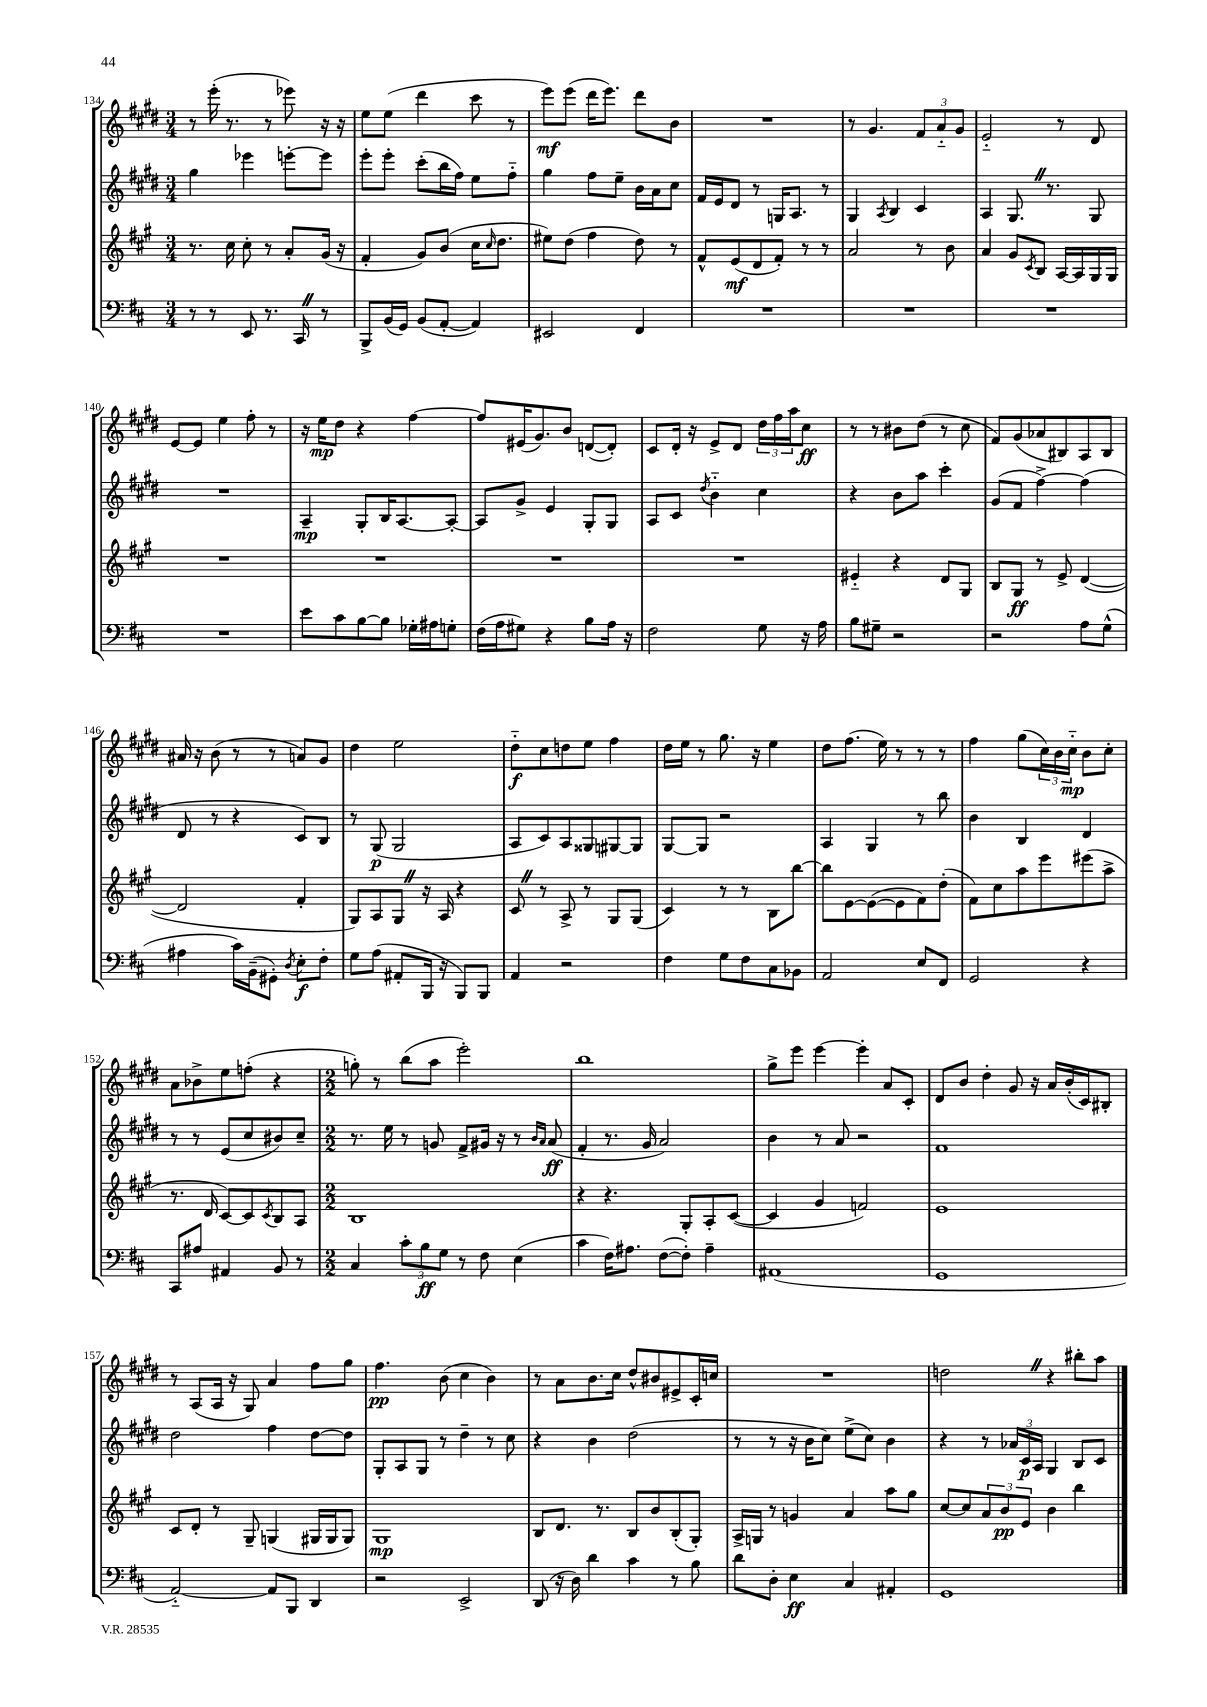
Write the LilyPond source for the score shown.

<<
\new StaffGroup <<
\new Staff = "s0" {
    \clef treble \key e \major \numericTimeSignature \time 3/4
    r8 e'''16-.( r8. r8 ees'''8) r16 r16 |
    e''8 e''8( dis'''4 cis'''8 r8 |
    e'''8\mf) e'''8( dis'''16 e'''8.) dis'''8 b'8 |
    R2. |
    r8 gis'4. \tuplet 3/2 { fis'8 a'8-_ gis'8 } |
    e'2-_ r8 dis'8 |
    e'8~ e'8 e''4 fis''8-. r8 |
    r16 e''16\mp dis''8 r4 fis''4~ |
    fis''8 eis'16( gis'8.) b'8 d'8~( d'8-.) |
    cis'8 dis'16-. r16 e'8-> dis'8 \tuplet 3/2 { dis''16 fis''16 a''16 } cis''8\ff |
    r8 r8 bis'8 dis''8( r8 cis''8 |
    fis'8) gis'8( aes'8 bis8) a8 bis8 |
    ais'16 r16 b'8( r8 r8 a'8) gis'8 |
    dis''4 e''2 |
    dis''8-_\f cis''8 d''8 e''8 fis''4 |
    dis''16 e''16 r8 gis''8. r16 e''4 |
    dis''8 fis''8.( e''16) r8 r8 r8 |
    fis''4 gis''8( \tuplet 3/2 { cis''16) b'16 cis''16-_\mp } b'8 cis''8-. |
    a'8 bes'8-> e''8 f''8-.( r4 |
    \numericTimeSignature \time 2/2 g''8-.) r8 b''8( a''8 e'''2-.) |
    b''1 |
    gis''8-> e'''8 e'''4~ e'''4-. a'8 cis'8-. |
    dis'8 b'8 dis''4-. gis'8 r16 a'16 b'16-.( cis'16) bis8-. |
    r8 a8( a16 r16 gis8) a'4 fis''8 gis''8 |
    fis''4.\pp b'8( cis''4 b'4) |
    r8 a'8 b'8. cis''16 dis''8-^ bis'8 eis'8-> cis'16-. c''16 |
    R1 |
    d''2 \once \override BreathingSign.text = \markup { \musicglyph "scripts.caesura.straight" } \breathe r4 bis''8-. a''8 \bar "|." |
}
\new Staff = "s1" {
    \clef treble \key e \major \numericTimeSignature \time 3/4
    gis''4 ees'''4 e'''8~-. e'''8 |
    e'''8-. e'''8-. cis'''8-.( b''16 fis''16) e''8 fis''8-_ |
    gis''4 fis''8 e''8-- b'16 a'16 cis''8 |
    fis'16 e'16 dis'8 r8 g16 a8. r8 |
    gis4 \acciaccatura { a8 } b4 cis'4 |
    a4 gis8. \once \override BreathingSign.text = \markup { \musicglyph "scripts.caesura.straight" } \breathe r8. gis8 |
    R2. |
    a4--\mp gis8-. b16 a8.~ a8~-. |
    a8 gis'8-> e'4 gis8-. gis8 |
    a8 cis'8 \acciaccatura { dis''8 } b'4-_ cis''4 |
    r4 b'8 a''8 cis'''4-. |
    gis'8( fis'8 fis''4~->) fis''4( |
    dis'8 r8 r4 cis'8) b8 |
    r8 gis8\p( gis2 |
    a8 cis'8) a8 gisis8 gis8~ gis8 |
    gis8~ gis8 r2 |
    a4 gis4 r8 b''8 |
    b'4 b4 dis'4 |
    r8 r8 e'8( cis''8 bis'8) cis''8-- |
    \numericTimeSignature \time 2/2 r8. e''16 r8 g'8 fis'8-> gis'16 r16 r8 \grace { b'16 a'16 } a'8\ff( |
    fis'4-. r8. gis'16 a'2) |
    b'4 r8 a'8 r2 |
    fis'1 |
    dis''2 fis''4 dis''8~ dis''8 |
    gis8-. a8 gis8 r8 dis''4-- r8 cis''8 |
    r4 b'4 dis''2( |
    r8 r8 r16 b'16 cis''8) e''8->( cis''8) b'4 |
    r4 r8 \tuplet 3/2 { aes'16 cis'16\p a16 } gis4 b8 cis'8 \bar "|." |
}
\new Staff = "s2" {
    \clef treble \key a \major \numericTimeSignature \time 3/4
    r8. cis''16 cis''8-. r8 a'8-. gis'16( r16 |
    fis'4-. gis'8) b'8( cis''16 \grace { cis''16 } d''8. |
    eis''8) d''8( fis''4 d''8) r8 |
    fis'8-^ e'8\mf( d'8 fis'8-.) r8 r8 |
    a'2 r8 b'8 |
    a'4 gis'8 \acciaccatura { cis'8 } b8 a16~ a16 gis16 gis16 |
    R2. |
    R2. |
    R2. |
    R2. |
    eis'4-_ r4 d'8 gis8 |
    b8 gis8\ff r8 e'8-> d'4~( |
    d'2 fis'4-. |
    gis8) a8 gis8 \once \override BreathingSign.text = \markup { \musicglyph "scripts.caesura.straight" } \breathe r16 a16 r4 |
    cis'8 \once \override BreathingSign.text = \markup { \musicglyph "scripts.caesura.straight" } \breathe r8 a8-> r8 gis8 gis8( |
    cis'4) r8 r8 b8 b''8~ |
    b''8 e'8~ e'8~( e'8 fis'8) d''8-.( |
    fis'8) cis''8 a''8 e'''8 eis'''8( a''8-> |
    r8. d'16 cis'8~) cis'8 \acciaccatura { cis'8 } b8 a8 |
    \numericTimeSignature \time 2/2 b1 |
    r4 r4. gis8-. a8-. cis'8~( |
    cis'4 gis'4 f'2) |
    e'1 |
    cis'8 d'8-. r8 gis8-- g4( gis16 gis16 gis8) |
    gis1\mp |
    b8 d'8. r8. b8 b'8 b8-.( gis8-.) |
    a16-> g16 r8 g'4 a'4 a''8 gis''8 |
    cis''8~ cis''8 \tuplet 3/2 { a'8 b'8\pp e'8 } b'4 b''4 \bar "|." |
}
\new Staff = "s3" {
    \clef bass \key d \major \numericTimeSignature \time 3/4
    r8 r8 e,8 r8. cis,16 \once \override BreathingSign.text = \markup { \musicglyph "scripts.caesura.straight" } \breathe r8 |
    b,,8-> b,16( g,16) b,8( a,8~-. a,4) |
    eis,2 fis,4 |
    R2. |
    R2. |
    R2. |
    R2. |
    e'8 cis'8 b8~ b8 ges16-. ais16 g8-. |
    fis16( a16 gis8) r4 b8 a16 r16 |
    fis2 g8 r16 a16 |
    b8 gis8-- r2 |
    r2 a8 g8-^( |
    ais4 cis'16) b,16--( gis,8-.) \acciaccatura { d8 } e8-.\f fis8-. |
    g8 a8( ais,8-. b,,16 r16 b,,8) b,,8 |
    a,4 r2 |
    fis4 g8 fis8 cis8 bes,8 |
    a,2 e8 fis,8 |
    g,2 r4 |
    cis,8 ais8 ais,4 b,8 r8 |
    \numericTimeSignature \time 2/2 cis4 \tuplet 3/2 { cis'8-. b8\ff g8 } r8 fis8 e4( |
    cis'4 fis16) ais8. fis8~( fis8-.) ais4-- |
    ais,1( |
    g,1 |
    a,2~-_) a,8 b,,8 d,4 |
    r2 e,2-> |
    d,8( r16 d16) d'4 cis'4 r8 b8 |
    d'8 d8-. e4\ff cis4 ais,4-. |
    g,1 \bar "|." |
}
>>
>>
\layout { \context { \Score currentBarNumber = #134 } }
